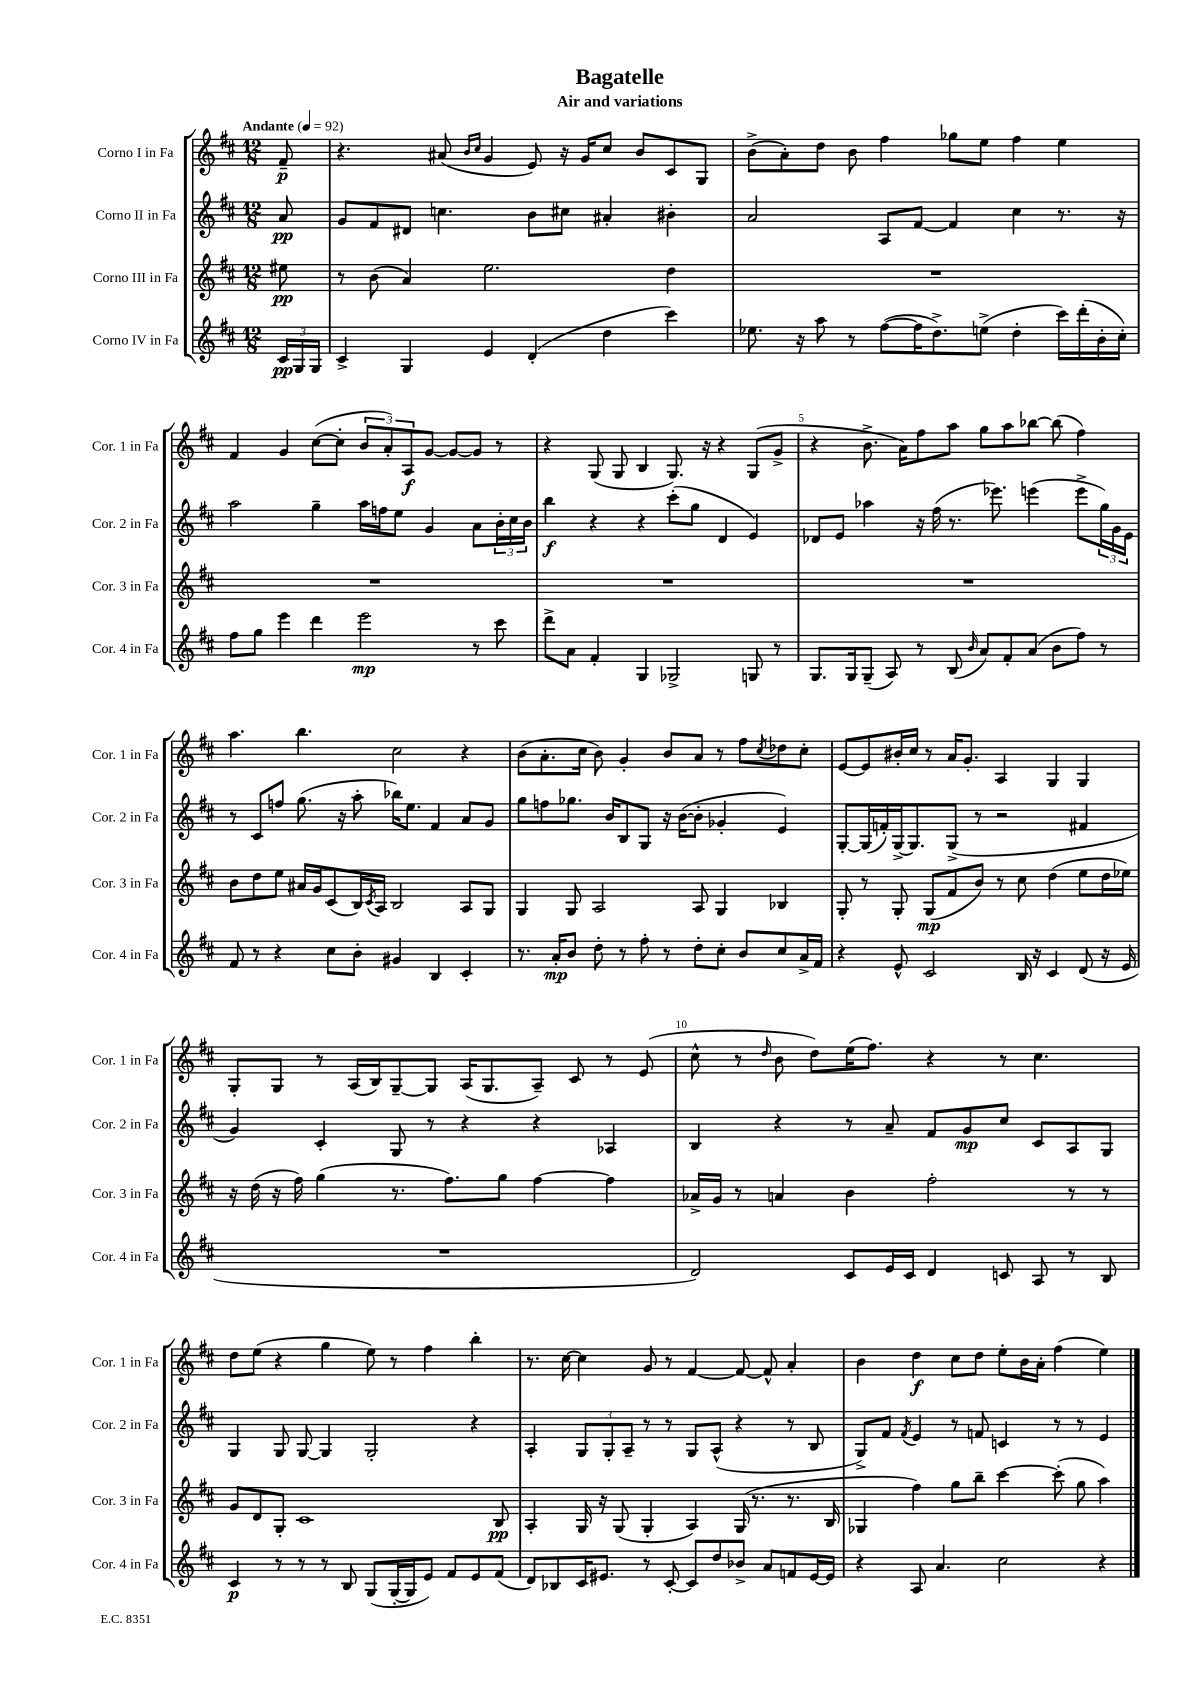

**kern	**dynam	**kern	**dynam	**kern	**dynam	**kern	**dynam
*part4	*part4	*part3	*part3	*part2	*part2	*part1	*part1
*staff4	*staff4	*staff3	*staff3	*staff2	*staff2	*staff1	*staff1
*I"Corno IV in Fa	*	*I"Corno III in Fa	*	*I"Corno II in Fa	*	*I"Corno I in Fa	*
*I'Cor. 4 in Fa	*	*I'Cor. 3 in Fa	*	*I'Cor. 2 in Fa	*	*I'Cor. 1 in Fa	*
*clefG2	*	*clefG2	*	*clefG2	*	*clefG2	*
*k[f#c#]	*	*k[f#c#]	*	*k[f#c#]	*	*k[f#c#]	*
*M12/8	*	*M12/8	*	*M12/8	*	*M12/8	*
*MM92	*	*MM92	*	*MM92	*	*MM92	*
=	=	=	=	=	=	=	=
!	!	!	!	!	!	!LO:TX:a:B:t=Andante	!
24c#/LL	pp	8ee#X\	pp	8a/	pp	8f#~/	p
24G/	.	.	.	.	.	.	.
24G/JJ	.	.	.	.	.	.	.
=1	=1	=1	=1	=1	=1	=1	=1
4c#^/	.	8r	.	8g/L	.	4.r	.
.	.	(8b\	.	8f#/	.	.	.
4G/	.	4a/)	.	8d#X/J	.	.	.
.	.	.	.	4.ccn\	.	(8a#X/	.
.	.	.	.	.	.	16qqb/LL	.
.	.	.	.	.	.	16qqcc#/JJ	.
4e/	.	2.ee\	.	.	.	4g/	.
(4d'/	.	.	.	8b\L	.	8e/)	.
.	.	.	.	8cc#X\J	.	16r	.
.	.	.	.	.	.	16g/KL	.
4dd\	.	.	.	4a#X'/	.	8cc#/J	.
.	.	.	.	.	.	8b/L	.
4ccc#\)	.	4dd\	.	4b#X'\	.	8c#/	.
.	.	.	.	.	.	8G/J	.
=2	=2	=2	=2	=2	=2	=2	=2
8.ee-X\	.	1.r	.	2a/	.	(8b^\L	.
.	.	.	.	.	.	8a'\)	.
16r	.	.	.	.	.	.	.
8aa\	.	.	.	.	.	8dd\J	.
8r	.	.	.	.	.	8b\	.
([8ff#\L	.	.	.	8A/L	.	4ff#\	.
16ff#\K]	.	.	.	[8f#/J	.	.	.
8.dd^\)	.	.	.	.	.	.	.
.	.	.	.	4f#/]	.	8gg-X\L	.
(8een^\J	.	.	.	.	.	8ee\J	.
4dd'\	.	.	.	4cc#\	.	4ff#\	.
16ccc#\LL)	.	.	.	8.r	.	4ee\	.
(16ddd'\	.	.	.	.	.	.	.
16b'\	.	.	.	.	.	.	.
16cc#'\JJ)	.	.	.	16r	.	.	.
!!LO:LB:g=z
=3	=3	=3	=3	=3	=3	=3	=3
8ff#\L	.	1.r	.	2aa\	.	4f#/	.
8gg\J	.	.	.	.	.	.	.
4eee\	.	.	.	.	.	4g/	.
4ddd\	.	.	.	4gg~\	.	([8cc#\L	.
.	.	.	.	.	.	8cc#'\J]	.
2eee\	mp	.	.	16aa\LL	.	12b/L	.
.	.	.	.	16ffn\J	.	.	.
.	.	.	.	.	.	12a'/)	.
.	.	.	.	8ee\J	.	.	.
.	.	.	.	.	.	12A/	f
.	.	.	.	4g/	.	[8g/J	.
.	.	.	.	.	.	8g/L_	.
8r	.	.	.	8a\L	.	8g/J]	.
8ccc#\	.	.	.	24b'\L	.	8r	.
.	.	.	.	24cc#\	.	.	.
.	.	.	.	24b\JJ	.	.	.
=4	=4	=4	=4	=4	=4	=4	=4
8ddd^\L	.	1.r	.	4bb\	f	4r	.
8a\J	.	.	.	.	.	.	.
4f#'/	.	.	.	4r	.	(8G/	.
.	.	.	.	.	.	8G/	.
4G/	.	.	.	4r	.	4B/	.
2G-X^/	.	.	.	(8ccc#'\L	.	8.G/)	.
.	.	.	.	8gg\J	.	.	.
.	.	.	.	.	.	16r	.
.	.	.	.	4d/	.	4r	.
8Gn/	.	.	.	4e/)	.	(8G/L	.
8r	.	.	.	.	.	8g^/J	.
=5	=5	=5	=5	=5	=5	=5	=5
8.G/L	.	1.r	.	8d-X/L	.	4r	.
.	.	.	.	8e/J	.	.	.
16G/k	.	.	.	.	.	.	.
(8G~/J	.	.	.	4aa-X\	.	8.b^\	.
8A/)	.	.	.	.	.	.	.
.	.	.	.	.	.	16a\KL)	.
8r	.	.	.	16r	.	8ff#\	.
.	.	.	.	(16ff#\	.	.	.
(8B/	.	.	.	8.r	.	8aa\J	.
16qqb/	.	.	.	.	.	.	.
8a/L)	.	.	.	.	.	8gg\L	.
.	.	.	.	8.eee-X\)	.	.	.
8f#'/	.	.	.	.	.	8aa\	.
(8a/J	.	.	.	(4eeen\	.	[8bb-X\J	.
8b\L	.	.	.	.	.	(8bb-\]	.
8ff#\J)	.	.	.	8eee^\L	.	4ff#\)	.
8r	.	.	.	24gg\L)	.	.	.
.	.	.	.	24g\	.	.	.
.	.	.	.	24e\JJ	.	.	.
!!LO:LB:g=z
=6	=6	=6	=6	=6	=6	=6	=6
8f#/	.	8b\L	.	8r	.	4.aa\	.
8r	.	8dd\	.	8c#/L	.	.	.
4r	.	8ee\J	.	8ffn/J	.	.	.
.	.	16a#X/LL	.	(8.gg\	.	4.bb\	.
.	.	16g/J	.	.	.	.	.
8cc#\L	.	(8c#/	.	.	.	.	.
.	.	.	.	16r	.	.	.
8b'\J	.	16B/L)	.	8aa'\	.	.	.
.	.	8qc#/	.	.	.	.	.
.	.	16A/JJ	.	.	.	.	.
4g#X/	.	2B/	.	16bb-X\KL)	.	2cc#\	.
.	.	.	.	8.ee\J	.	.	.
4B/	.	.	.	4f#/	.	.	.
4c#'/	.	8A/L	.	8a/L	.	4r	.
.	.	8G/J	.	8g/J	.	.	.
=7	=7	=7	=7	=7	=7	=7	=7
8.r	.	4G/	.	8gg\L	.	(8b\L	.
.	.	.	.	8ffn\	.	8.a'\	.
16a'/KL	mp	.	.	.	.	.	.
8b/J	.	8G/	.	8.gg-X\J	.	.	.
.	.	.	.	.	.	16cc#\Jk	.
8dd'\	.	2A/	.	.	.	8b\)	.
.	.	.	.	16b/KL	.	.	.
8r	.	.	.	8B/	.	4g'/	.
8ff#'\	.	.	.	8G/J	.	.	.
8r	.	.	.	16r	.	8b/L	.
.	.	.	.	([16b\KL	.	.	.
8dd'\L	.	8A/	.	8b'\J]	.	8a/J	.
8cc#'\J	.	4G/	.	4g-X'/	.	8r	.
8b/L	.	.	.	.	.	8ff#\L	.
.	.	.	.	.	.	8qcc#/	.
8cc#/	.	4B-X/	.	4e/)	.	8dd-X\	.
16a^/L	.	.	.	.	.	8cc#'\J	.
16f#/JJ	.	.	.	.	.	.	.
=8	=8	=8	=8	=8	=8	=8	=8
4r	.	8G'/	.	[8G'/L	.	[8e/L	.
.	.	8r	.	(16G/L]	.	8e/]	.
.	.	.	.	16fn'/)	.	.	.
8e^^/	.	8G'/	.	[16G^/J	.	16b#X'/L	.
.	.	.	.	8.G/]	.	16cc#/JJ	.
2c#/	.	(8G/L	mp	.	.	8r	.
.	.	8f#/	.	(8G^/J	.	16a/KL	.
.	.	.	.	.	.	8.g'/J	.
.	.	8b/J)	.	8r	.	.	.
.	.	8r	.	2r	.	4A/	.
16B/	.	8cc#\	.	.	.	.	.
16r	.	.	.	.	.	.	.
4c#/	.	(4dd\	.	.	.	4G/	.
(8d/	.	8ee\L	.	4f#X/	.	4G/	.
16r	.	16dd\L	.	.	.	.	.
16e/	.	16ee-X\JJ)	.	.	.	.	.
!!LO:LB:g=z
=9	=9	=9	=9	=9	=9	=9	=9
1.r	.	16r	.	4g/)	.	8G'/L	.
.	.	(16dd\	.	.	.	.	.
.	.	16r	.	.	.	8G/J	.
.	.	16ff#\)	.	.	.	.	.
.	.	(4gg\	.	4c#'/	.	8r	.
.	.	.	.	.	.	(16A/LL	.
.	.	.	.	.	.	16B/J)	.
.	.	8.r	.	8G/	.	[8G~/	.
.	.	.	.	8r	.	8G/J]	.
.	.	8.ff#\L)	.	.	.	.	.
.	.	.	.	4r	.	(16A/KL	.
.	.	.	.	.	.	8.G/	.
.	.	8gg\J	.	.	.	.	.
.	.	[4ff#\	.	4r	.	8A~/J)	.
.	.	.	.	.	.	8c#/	.
.	.	4ff#\]	.	4A-X/	.	8r	.
.	.	.	.	.	.	(8e/	.
=10	=10	=10	=10	=10	=10	=10	=10
2d/)	.	16a-X^/LL	.	4B/	.	8cc#^^\	.
.	.	16g/JJ	.	.	.	.	.
.	.	8r	.	.	.	8r	.
.	.	.	.	.	.	16qqdd/	.
.	.	4an/	.	4r	.	8b\	.
.	.	.	.	.	.	8dd\L)	.
8c#/L	.	4b\	.	8r	.	(16ee\K	.
.	.	.	.	.	.	8.ff#\J)	.
16e/L	.	.	.	8a~/	.	.	.
16c#/JJ	.	.	.	.	.	.	.
4d/	.	2ff#'\	.	8f#/L	.	4r	.
.	.	.	.	8g/	mp	.	.
8cn/	.	.	.	8cc#/J	.	8r	.
8A/	.	.	.	8c#/L	.	4.cc#\	.
8r	.	8r	.	8A/	.	.	.
8B/	.	8r	.	8G/J	.	.	.
!!LO:LB:g=z
=11	=11	=11	=11	=11	=11	=11	=11
4c#/	p	8g/L	.	4G/	.	8dd\L	.
.	.	8d/	.	.	.	(8ee\J	.
8r	.	8G'/J	.	8G/	.	4r	.
8r	.	1c#	.	[8G/	.	.	.
8r	.	.	.	4G/]	.	4gg\	.
8B/	.	.	.	.	.	.	.
(8G/L	.	.	.	2G'/	.	8ee\)	.
[16G'/L	.	.	.	.	.	8r	.
16G/J]	.	.	.	.	.	.	.
8e/J)	.	.	.	.	.	4ff#\	.
8f#/L	.	.	.	.	.	.	.
8e/	.	.	.	4r	.	4bb'\	.
(8f#/J	.	8B/	pp	.	.	.	.
=12	=12	=12	=12	=12	=12	=12	=12
8d/L)	.	4A'/	.	4A'/	.	8.r	.
8B-X/	.	.	.	.	.	.	.
.	.	.	.	.	.	[16cc#\	.
16c#/K	.	16G/	.	12G/L	.	4cc#\]	.
8.e#X/J	.	16r	.	.	.	.	.
.	.	.	.	12G'/	.	.	.
.	.	(8G/	.	.	.	.	.
.	.	.	.	12A~/J	.	.	.
8r	.	4G'/	.	8r	.	8g/	.
[8c#'/	.	.	.	8r	.	8r	.
8c#/L]	.	4A/)	.	8G/L	.	[4f#/	.
8dd/	.	.	.	(8A^^/J	.	.	.
8b-X^/J	.	(16G/	.	4r	.	8f#/_	.
.	.	8.r	.	.	.	.	.
8a/L	.	.	.	.	.	8f#^^/]	.
8fn/	.	8.r	.	8r	.	4a'/	.
[16e#/L	.	.	.	8B/	.	.	.
16e#/JJ]	.	16B/	.	.	.	.	.
=13	=13	=13	=13	=13	=13	=13	=13
4r	.	4G-X/	.	8G^/L)	.	4b\	.
.	.	.	.	8f#/J	.	.	.
.	.	.	.	8qf#/	.	.	.
8A/	.	4ff#\)	.	4e/	.	4dd\	f
4.a/	.	.	.	.	.	.	.
.	.	8gg\L	.	8r	.	8cc#\L	.
.	.	8bb~\J	.	8fn/	.	8dd\J	.
2cc#\	.	[4ccc#\	.	4cn/	.	8ee'\L	.
.	.	.	.	.	.	16b\L	.
.	.	.	.	.	.	16a'\JJ	.
.	.	(8ccc#'\]	.	8r	.	(4ff#\	.
.	.	8gg\	.	8r	.	.	.
4r	.	4aa\)	.	4e/	.	4ee\)	.
==	==	==	==	==	==	==	==
*-	*-	*-	*-	*-	*-	*-	*-
